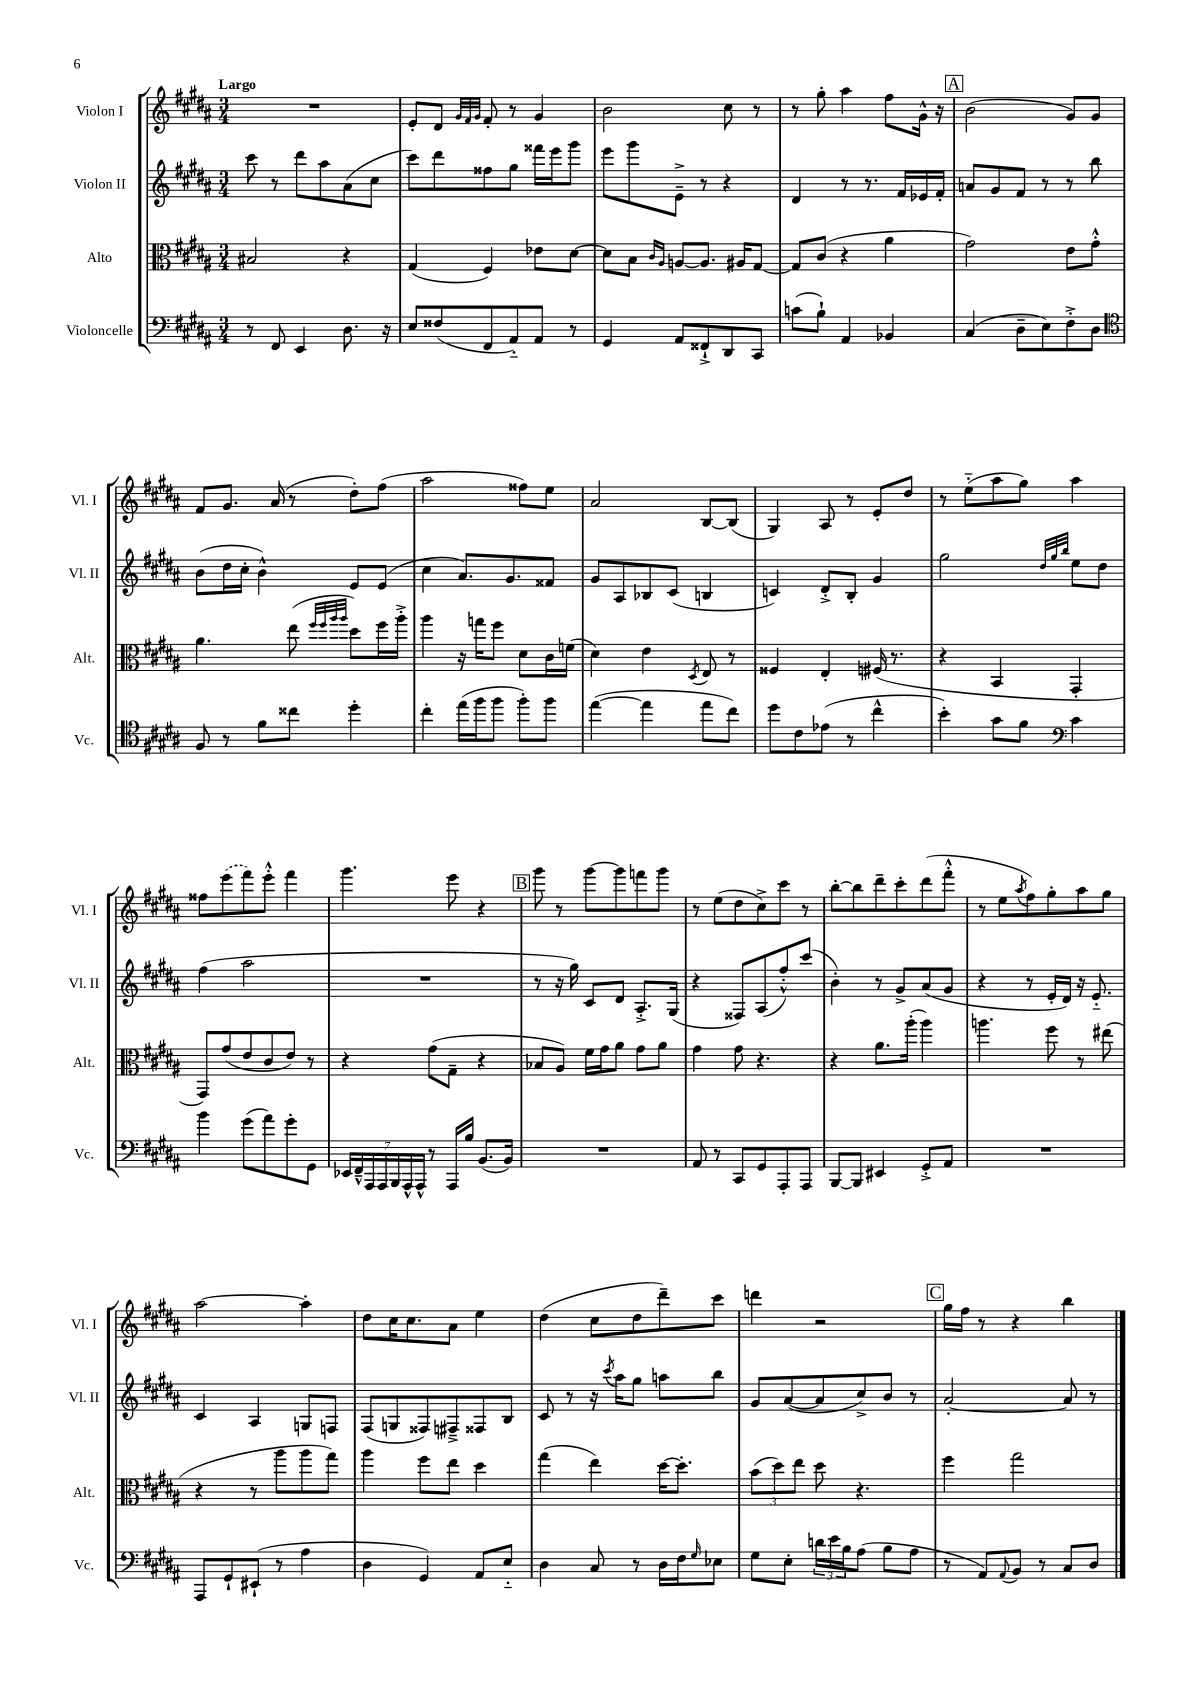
<<
\new StaffGroup <<
\new Staff = "s0" \with { instrumentName = "Violon I" shortInstrumentName = "Vl. I" } {
    \clef treble \key b \major \numericTimeSignature \time 3/4 \tempo "Largo"
    R2. |
    e'8-. dis'8 \grace { gis'32 fis'32 gis'32 } fis'8-. r8 gis'4 |
    b'2 cis''8 r8 |
    r8 gis''8-. ais''4 fis''8 gis'16-^ r16 |
    \mark \markup { \box "A" } b'2( gis'8) gis'8 |
    fis'8 gis'8. ais'16( r8 dis''8-.) fis''8( |
    ais''2 fisis''8) e''8 |
    ais'2 b8~ b8( |
    gis4) ais8 r8 e'8-. dis''8 |
    r8 e''8-_( ais''8 gis''8) ais''4 |
    fisis''8 \once \slurDashed e'''8( fis'''8) e'''8-.-^ fis'''4 |
    gis'''4. e'''8 r4 |
    \mark \markup { \box "B" } gis'''8 r8 gis'''8~ gis'''8 f'''8 gis'''8 |
    r8 e''8( dis''8 cis''8->) cis'''8 r8 |
    b''8~-. b''8 dis'''8-- cis'''8-. dis'''8( fis'''8-.-^ |
    r8 e''8 \acciaccatura { ais''8 } fis''8) gis''8-. ais''8 gis''8 |
    ais''2~ ais''4-. |
    dis''8 cis''16 cis''8. ais'8 e''4 |
    dis''4( cis''8 dis''8 dis'''8--) cis'''8 |
    d'''4 r2 |
    \mark \markup { \box "C" } gis''16 fis''16 r8 r4 b''4 \bar "|." |
}
\new Staff = "s1" \with { instrumentName = "Violon II" shortInstrumentName = "Vl. II" } {
    \clef treble \key b \major \numericTimeSignature \time 3/4
    cis'''8 r8 dis'''8 ais''8 ais'8( cis''8 |
    cis'''8) dis'''8 fisis''8 gis''8 fisis'''16 e'''16 gis'''8 |
    e'''8 gis'''8 e'8---> r8 r4 |
    dis'4 r8 r8. fis'16 ees'16 fis'16-. |
    \mark \markup { \box "A" } a'8 gis'8 fis'8 r8 r8 b''8 |
    b'8( dis''16 cis''16-. b'4-^) e'8 e'8( |
    cis''4 ais'8.) gis'8. fisis'8 |
    gis'8 ais8 bes8 cis'8( b4 |
    c'4) dis'8-.-> b8-. gis'4 |
    gis''2 \grace { dis''32 gis''32 b''32 } e''8 dis''8 |
    fis''4( ais''2 |
    R2. |
    \mark \markup { \box "B" } r8 r16 gis''16) cis'8 dis'8 ais8.-.-> gis16( |
    r4 fisis8) ais8( fis''8-.-^) cis'''8( |
    b'4-.) r8 gis'8-> ais'8( gis'8 |
    r4 r8 e'16-. dis'16) r16 e'8.-_ |
    cis'4 ais4 g8 f8 |
    fis8( g8 fisis8) fis8---> fisis8 b8 |
    cis'8 r8 r16 \acciaccatura { cis'''8 } ais''16 gis''8 a''8 b''8 |
    gis'8 ais'8~( ais'8 cis''8->) b'8 r8 |
    \mark \markup { \box "C" } ais'2~-. ais'8 r8 \bar "|." |
}
\new Staff = "s2" \with { instrumentName = "Alto" shortInstrumentName = "Alt." } {
    \clef alto \key b \major \numericTimeSignature \time 3/4
    bis2 r4 |
    gis4( fis4) ees'8 dis'8~ |
    dis'8 b8 \grace { cis'16 ais16 } a8~ a8. ais16 gis8~ |
    gis8 cis'8( r4 ais'4 |
    \mark \markup { \box "A" } gis'2) e'8 gis'8-.-^ |
    ais'4. e''8( \grace { fis''32 fis''32 ais''32 ais''32 } dis''8) fis''16 ais''16-.-> |
    ais''4 r16 g''16 fis''8 dis'8 cis'16 f'16( |
    dis'4) e'4 \acciaccatura { dis8 } e8 r8 |
    fisis4 e4-. fis16( r8. |
    r4 b,4 gis,4-. |
    gis,8) gis'8( e'8 cis'8 e'8) r8 |
    r4 gis'8( gis8-- r4 |
    \mark \markup { \box "B" } bes8 ais8) fis'16 gis'16 ais'8 gis'8 ais'8 |
    gis'4 gis'8 r4. |
    r4 ais'8. ais''16-.( ais''4) |
    a''4. fis''8 r8 eis''8( |
    r4 r8 ais''8 ais''8 gis''8) |
    ais''4 fis''8 e''8 dis''4 |
    gis''4( e''4) dis''16~ dis''8.-. |
    \tuplet 3/2 { b'8( dis''8) e''8 } dis''8 r4. |
    \mark \markup { \box "C" } fis''4 gis''2 \bar "|." |
}
\new Staff = "s3" \with { instrumentName = "Violoncelle" shortInstrumentName = "Vc." } {
    \clef bass \key b \major \numericTimeSignature \time 3/4
    r8 fis,8 e,4 dis8. r16 |
    e8 fisis8( fis,8 ais,8-_) ais,8 r8 |
    gis,4 ais,8 fisis,8-!-> dis,8 cis,8 |
    c'8( b8-!) ais,4 bes,4 |
    \mark \markup { \box "A" } cis4( dis8-- e8) fis8-.-> dis8 |
    \clef tenor fis8 r8 fis'8 cisis''8 dis''4-. |
    cis''4-. e''16( fis''16 fis''8 fis''8-.) fis''8 |
    e''4~( e''4 e''8 cis''8) |
    dis''8 cis'8 ees'8( r8 cis''4-^ |
    b'4-.) gis'8 fis'8 \clef bass cis'4 |
    b'4 gis'8( ais'8) gis'8-. gis,8 |
    \tuplet 7/4 { ees,16 fis,16---^ ais,,16 ais,,16 b,,16 ais,,16-^ ais,,16-^ } r8 ais,,16 b16 b,8.( b,16) |
    \mark \markup { \box "B" } R2. |
    ais,8 r8 cis,8 gis,8 ais,,8-. ais,,8 |
    b,,8~ b,,8 eis,4 gis,8-.-> ais,8 |
    R2. |
    ais,,8 gis,8-! eis,8-!( r8 ais4 |
    dis4 gis,4) ais,8 e8-_ |
    dis4 cis8 r8 dis16 fis16 \grace { gis16 } ees8 |
    gis8 e8-. \tuplet 3/2 { d'16 e'16 b16 } ais8( b8 ais8 |
    \mark \markup { \box "C" } r8 ais,8) \appoggiatura { ais,8 } b,8 r8 cis8 dis8 \bar "|." |
}
>>
>>
\layout { \context { \Score \remove "Bar_number_engraver" } }
